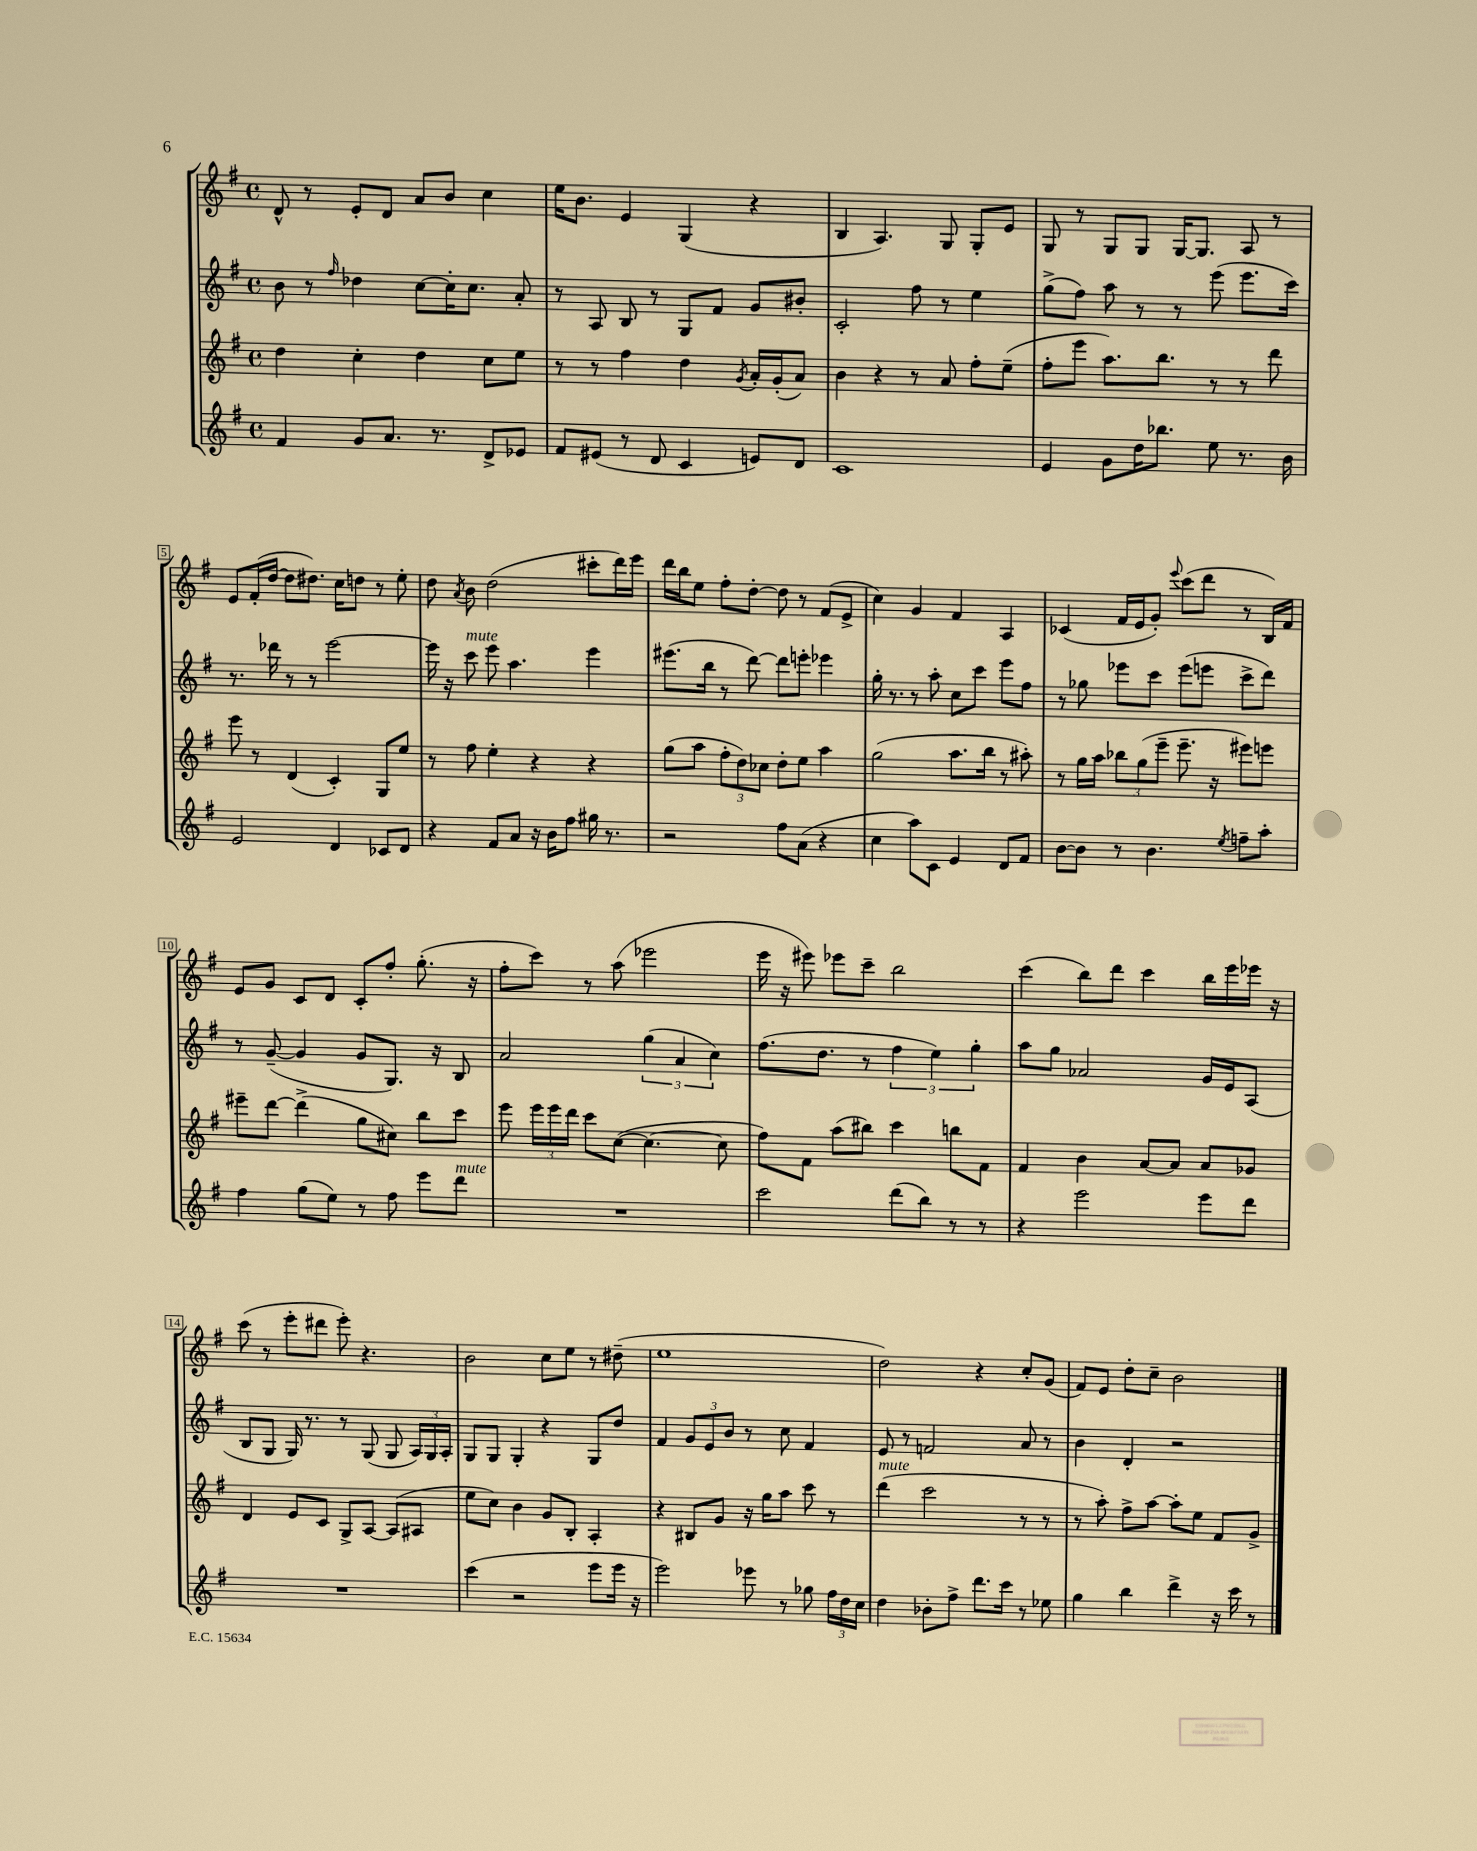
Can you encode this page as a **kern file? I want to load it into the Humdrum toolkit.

**kern	**kern	**kern	**kern
*staff4	*staff3	*staff2	*staff1
*clefG2	*clefG2	*clefG2	*clefG2
*k[f#]	*k[f#]	*k[f#]	*k[f#]
*M4/4	*M4/4	*M4/4	*M4/4
*met(c)	*met(c)	*met(c)	*met(c)
4f#/	4dd\	8b\	8d^^/
.	.	8r	8r
.	.	16qqff#/	.
8g/L	4cc'\	4dd-\	8e'/L
8.a/J	.	.	8d/J
.	4dd\	[8cc\L	8a/L
8.r	.	.	.
.	.	16cc'\]K	8b/J
.	.	8.cc\J	.
8d^/L	8cc\L	.	4cc\
8e-/J	8ee\J	8a'/	.
=	=	=	=
8f#/L	8r	8r	16ee\LK
.	.	.	8.b\J
(8e#/J	8r	8A/	.
8r	4ff#\	8B/	4e/
8d/	.	8r	.
4c/	4dd\	8G/L	(4G/
.	.	8f#/J	.
.	8qg/	.	.
8e/L)	16a'/LL	8g/L	4r
.	(16g'/J	.	.
8d/J	8a/J)	8b#'/J	.
=	=	=	=
1c	4b\	2c'/	4B/
.	4r	.	4.A/)
.	8r	8ff#\	.
.	8a/	8r	8G/
.	8ff#'\L	4ee\	8G'/L
.	(8ee~\J	.	8e/J
=	=	=	=
4e/	8ff#'\L	(8gg^\L	8G/
.	8eee\J	8ff#\J)	8r
8g\L	8.aa\L)	8aa\	8G/L
16dd\K	.	8r	8G/J
8.bb-\J	8.bb\J	.	.
.	.	8r	[16G/LK
.	.	.	8.G/]J
8ee\	8r	(8eee\	.
8.r	8r	8.eee\L	8A/
.	8ddd\	.	8r
16b\	.	16ccc\Jk)	.
=	=	=	=
2e/	8eee\	8.r	8e/L
.	8r	.	(16f#'/L
.	.	16ddd-\	[16dd/JJ
.	(4d/	8r	8dd\]L
.	.	8r	8.dd#\J)
4d/	4c'/)	[2eee\	.
.	.	.	16cc\LK
.	.	.	8dd\J
8c-/L	8G/L	.	8r
8d/J	8ee/J	.	8ee'\
=	=	=	=
4r	8r	16eee\]	8dd\
.	.	16r	.
.	.	.	8qa/
.	8ff#\	8ccc\	8b\
8f#/L	4ee'\	8eee\	(2dd\
8a/J	.	4.aa\	.
16r	4r	.	.
16b\LK	.	.	.
8ff#\J	.	.	.
16gg#\	4r	4eee\	8ccc#'\L
8.r	.	.	.
.	.	.	16ddd\L)
.	.	.	16eee\JJ
=	=	=	=
2r	(8gg\L	(8.eee#\L	16ddd\LL
.	.	.	16bb\J
.	8aa\J	.	8ee\J
.	.	16bb\Jk	.
.	12ff#'\L	8r	8ff#'\L
.	12dd\)	.	.
.	.	[8ddd\)	[8dd'\J
.	12cc-\J	.	.
8ff#\L	8dd'\L	8ddd\]L	8dd\]
(8a\J	8ee\J	8eee'\J	8r
4r	4aa\	4eee-\	(8f#/L
.	.	.	8e^/J
=	=	=	=
4cc\	(2gg\	16gg'\	4cc\)
.	.	8.r	.
8aa\L)	.	8r	4g/
8c\J	.	8aa'\	.
4e/	8.aa\L	8cc\L	4f#/
.	.	8ccc\J	.
.	16bb\Jk	.	.
8d/L	8r	8eee\L	4A/
8f#/J	8aa#'\)	8ff#\J	.
=	=	=	=
[8b\L	8r	8r	(4c-/
8b\]J	16gg\LL	8gg-\	.
.	16aa\JJ	.	.
8r	12bb-\L	8eee-\L	16f#/LL
.	.	.	16e/J
.	(12gg\	.	.
4.b\	.	8ccc\J	8g'/J)
.	12eee~\J	.	.
.	.	.	8qqeee/
.	8.eee~\	(8eee-\L	(8ccc\L
.	.	8eee\J	8ddd\J
.	16r	.	.
8qee/	.	.	.
8ff~\L	8eee#\L)	8ccc^\L	8r
8aa'\J	8eee\J	8ddd\J)	16B/LL)
.	.	.	16f#/JJ
=	=	=	=
4ff#\	8eee#~\L	8r	8e/L
.	[8ddd\J	([8g~/	8g/J
(8gg\L	(4ddd^\]	4g/]	8c/L
8ee\J)	.	.	8d/J
8r	8gg\L	8g/L	8c'/L
8ff#\	8cc#\J)	8.G/J)	8ff#'/J
8eee\L	8bb\L	.	(8.gg'\
.	.	16r	.
8ddd\J	8ccc\J	8B/	.
.	.	.	16r
=	=	=	=
1r	8eee\	2a/	8ff#'\L
.	24eee\LL	.	8ccc\J)
.	24eee\	.	.
.	24ddd\JJ	.	.
.	8ccc\L	.	8r
.	([8cc\J	.	(8aa\
.	4.cc\_	(6gg\	2eee-\
.	.	6a/	.
.	.	6cc\)	.
.	8cc\]	.	.
=	=	=	=
2ccc\	8ff#\L)	(8.ff#\L	16eee\
.	.	.	16r
.	8f#\J	.	8eee#\)
.	.	8.dd\J	.
.	(8aa\L	.	8eee-\L
.	8bb#\J)	8r	8ccc~\J
(8ddd\L	4ccc\	6ff#\	2bb\
8bb\J)	.	.	.
.	.	6ee\)	.
8r	8bb\L	.	.
.	.	6gg'\	.
8r	8f#\J	.	.
=	=	=	=
4r	4f#/	8aa\L	(4ccc\
.	.	8gg\J	.
2eee\	4b\	2a-/	8bb\L)
.	.	.	8ddd\J
.	[8a/L	.	4ccc\
.	8a/]J	.	.
8eee\L	8a/L	16g/LL	16bb\LL
.	.	16e/J	16eee\
8ddd\J	8g-/J	(8A/J	16eee-\JJ
.	.	.	16r
=	=	=	=
1r	4d/	8B/L	(8ccc\
.	.	8G/J	8r
.	8e/L	16G/)	8eee'\L
.	.	8.r	.
.	8c/J	.	8ddd#\J
.	8G^/L	8r	8eee'\)
.	[8A/J	(8G/	4.r
.	(8A/]L	8G/	.
.	8A#/J	24A/LL)	.
.	.	24G/	.
.	.	24A'/JJ	.
=	=	=	=
(4ccc\	8ee\L	8G/L	2b\
.	8cc\J)	8G/J	.
2r	4b\	4G'/	.
.	8g/L	4r	8cc\L
.	8B'/J	.	8ee\J
8eee\L	4A'/	8G/L	8r
16eee\Jk	.	8dd/J	(8dd#~\
16r	.	.	.
=	=	=	=
2eee\)	4r	4f#/	1ee
.	8B#/L	12g/L	.
.	.	12e/	.
.	8g/J	.	.
.	.	12b/J	.
8eee-\	16r	8r	.
.	16gg\LK	.	.
8r	8aa\J	8cc\	.
8gg-\	8ccc\	4f#/	.
24ff#\LL	8r	.	.
24dd\	.	.	.
24cc\JJ	.	.	.
=	=	=	=
4dd\	(4ddd\	8e/	2dd\)
.	.	8r	.
8b-'\L	2ccc\	2f/	.
8ff#^\J	.	.	.
8.ddd\L	.	.	4r
16ccc\Jk	.	.	.
8r	8r	8a/	8cc'/L
8ee-\	8r	8r	(8g/J
=	=	=	=
4gg\	8r	4b\	8f#/L)
.	8aa'\)	.	8e/J
4bb\	8ff#^\L	4d'/	8dd'\L
.	[8aa\J	.	8cc~\J
4ddd^\	8aa'\]L	2r	2b\
.	8ee\J	.	.
16r	8f#/L	.	.
16ccc\	.	.	.
8r	8g^/J	.	.
==	==	==	==
*-	*-	*-	*-
